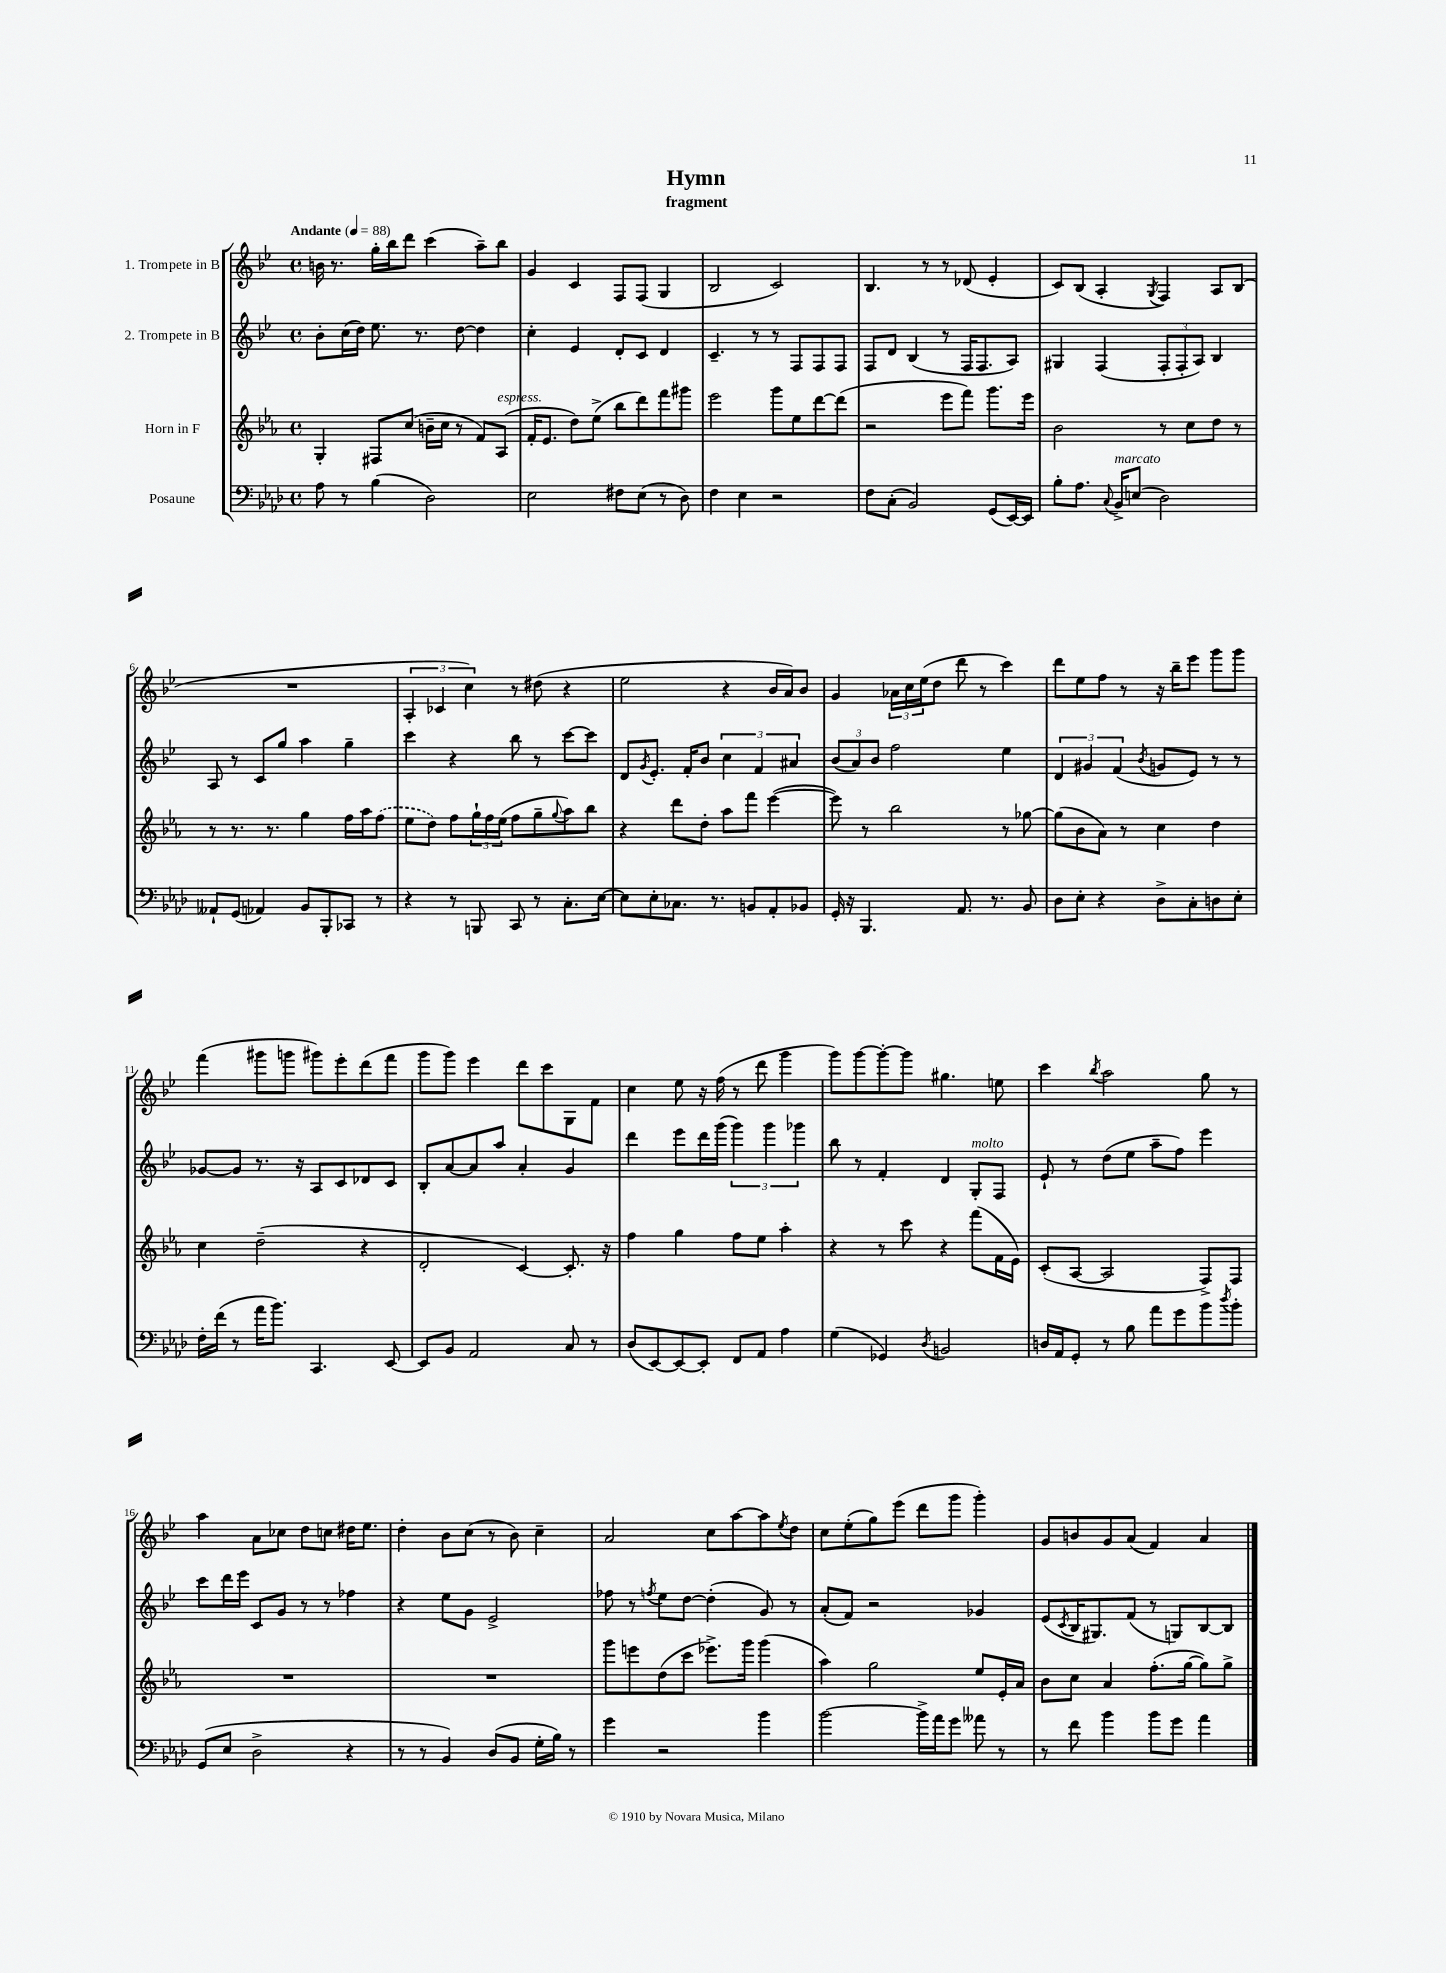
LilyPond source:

\header { title = "Hymn" subtitle = "fragment" }
<<
\new StaffGroup <<
\new Staff = "s0" \with { instrumentName = "1. Trompete in B" } {
    \clef treble \key bes \major \defaultTimeSignature \time 4/4 \tempo "Andante" 4 = 88
    b'16 r8. g''16-. bes''16 d'''8 c'''4( a''8--) bes''8 |
    g'4 c'4 f8 f8( g4 |
    bes2 c'2) |
    bes4. r8 r8 des'8( ees'4-. |
    c'8) bes8( a4-. \acciaccatura { g8 } f4) a8 bes8( |
    R1 |
    \tuplet 3/2 { a4-. ces'4 c''4) } r8 dis''8( r4 |
    ees''2 r4 bes'16 a'16) bes'8 |
    g'4 \tuplet 3/2 { aes'16 c''16 ees''16( } d''8 d'''8 r8 c'''4) |
    d'''8 ees''8 f''8 r8 r16 bes''16-- ees'''8 g'''8 g'''8 |
    f'''4( gis'''8 g'''8 gis'''8) ees'''8-. d'''8( f'''8 |
    g'''8 g'''8) ees'''4 d'''8 c'''8 g8 f'8 |
    c''4 ees''8 r16 f''16( r8 d'''8 g'''4 |
    g'''8) g'''8~ g'''8~-. g'''8 gis''4. e''8 |
    c'''4 \acciaccatura { bes''8 } a''2 g''8 r8 |
    a''4 a'8 ces''8 d''8 c''8 dis''16 ees''8. |
    d''4-. bes'8 c''8( r8 bes'8) c''4-- |
    a'2 c''8 a''8~ a''8 \acciaccatura { ees''8 } d''8 |
    c''8 ees''8-.( g''8) ees'''8( d'''8 g'''8 g'''4-.) |
    g'8 b'8 g'8 a'8( f'4) a'4 \bar "|." |
}
\new Staff = "s1" \with { instrumentName = "2. Trompete in B" } {
    \clef treble \key bes \major \defaultTimeSignature \time 4/4
    bes'8-. c''16( d''16) ees''8. r8. d''8~ d''4 |
    c''4-. ees'4 d'8-. c'8 d'4 |
    c'4.-- r8 r8 f8 f8 f8 |
    f8 d'8 bes4( r8 f16 f8. a8) |
    gis4 f4( \tuplet 3/2 { f8-. f8-. a8) } bes4 |
    a8 r8 c'8 g''8 a''4 g''4-- |
    c'''4 r4 bes''8 r8 c'''8~ c'''8 |
    d'8 \acciaccatura { g'8 } ees'8.-. f'16-. bes'8 \tuplet 3/2 { c''4 f'4 ais'4 } |
    \tuplet 3/2 { bes'8( a'8) bes'8 } f''2 ees''4 |
    \tuplet 3/2 { d'4 gis'4 f'4( } \acciaccatura { bes'8 } g'8 ees'8) r8 r8 |
    ges'8~ ges'8 r8. r16 a8 c'8 des'8 c'8 |
    bes8-. a'8~ a'8 a''8 a'4-. g'4 |
    d'''4 ees'''8 d'''16 g'''16( \tuplet 3/2 { g'''4) g'''4 ges'''4 } |
    bes''8 r8 f'4-. d'4 g8-.^\markup { \italic "molto" } f8 |
    ees'8-! r8 d''8( ees''8 a''8-- f''8) ees'''4 |
    c'''8 d'''16 ees'''16 c'8 g'8 r8 r8 fes''4 |
    r4 ees''8 g'8 ees'2-> |
    fes''8 r8 \acciaccatura { f''8 } ees''8 d''8~ d''4-.( g'8) r8 |
    a'8-.( f'8) r2 ges'4 |
    ees'8( \acciaccatura { c'8 } bes16 gis8.) f'8( r8 g8) bes8~ bes8 \bar "|." |
}
\new Staff = "s2" \with { instrumentName = "Horn in F" } {
    \clef treble \key ees \major \defaultTimeSignature \time 4/4
    g4-. fis8 c''8( b'16-- c''16 r8 f'8) aes8^\markup { \italic "espress." }( |
    f'16-. ees'8. d''8) ees''8->( bes''8 d'''8) f'''8 gis'''8 |
    ees'''2 g'''8 ees''8 d'''8~ d'''8( |
    r2 ees'''8 f'''8) g'''8. ees'''16 |
    bes'2 r8 c''8 d''8 r8 |
    r8 r8. r8. g''4 f''16 aes''16 \once \slurDashed f''8( |
    ees''8 d''8) f''8 \tuplet 3/2 { g''16-! f''16 ees''16( } f''8 g''8-- \appoggiatura { g''8 } aes''8) bes''8 |
    r4 d'''8 d''8-. aes''8 f'''8 ees'''4~( |
    ees'''8) r8 bes''2 r8 ges''8~ |
    ges''8( bes'8 aes'8) r8 c''4 d''4 |
    c''4 d''2--( r4 |
    d'2-. c'4~) c'8.-. r16 |
    f''4 g''4 f''8 ees''8 aes''4-. |
    r4 r8 c'''8 r4 f'''8( f'16 ees'16) |
    c'8-.( aes8~ aes2 f8->) f8 |
    R1 |
    R1 |
    g'''8 e'''8 d''8( c'''8 ees'''8.->) g'''16 g'''4( |
    aes''4) g''2 ees''8 ees'16-. aes'16 |
    bes'8 c''8 aes'4 f''8.-.( g''16~ g''8) g''8-> \bar "|." |
}
\new Staff = "s3" \with { instrumentName = "Posaune" } {
    \clef bass \key aes \major \defaultTimeSignature \time 4/4
    aes8 r8 bes4( des2) |
    ees2 fis8 ees8( r8 des8) |
    f4 ees4 r2 |
    f8 c8-.( bes,2) g,8( ees,16~) ees,16 |
    bes8-. aes8. \appoggiatura { c8 } bes,16->^\markup { \italic "marcato" } e8( des2) |
    aeses,8-! g,8( aes,4) bes,8 bes,,8-. ces,8 r8 |
    r4 r8 b,,8 c,8 r8 c8.-. ees16~ |
    ees8 ees8-. ces8. r8. b,8 aes,8-. bes,8 |
    g,16-. r16 bes,,4. aes,8. r8. bes,8 |
    des8 ees8-. r4 des8-> c8-. d8 ees8-. |
    f16-. f'16( r8 aes'16 bes'8.) c,4. ees,8~ |
    ees,8 bes,8 aes,2 c8 r8 |
    des8( ees,8~) ees,8~ ees,8-. f,8 aes,8 aes4 |
    g4( ges,4) \acciaccatura { des8 } b,2 |
    d16 aes,16 g,8-. r8 bes8 aes'8 g'8 bes'8 \acciaccatura { des''8 } bes'8-. |
    g,8( ees8 des2-> r4 |
    r8 r8 bes,4) des8( bes,8 g16-. bes16) r8 |
    g'4 r2 bes'4 |
    bes'2~ bes'16-> aes'16 g'8 aeses'8 r8 |
    r8 f'8 bes'4 bes'8 g'8 aes'4 \bar "|." |
}
>>
>>
